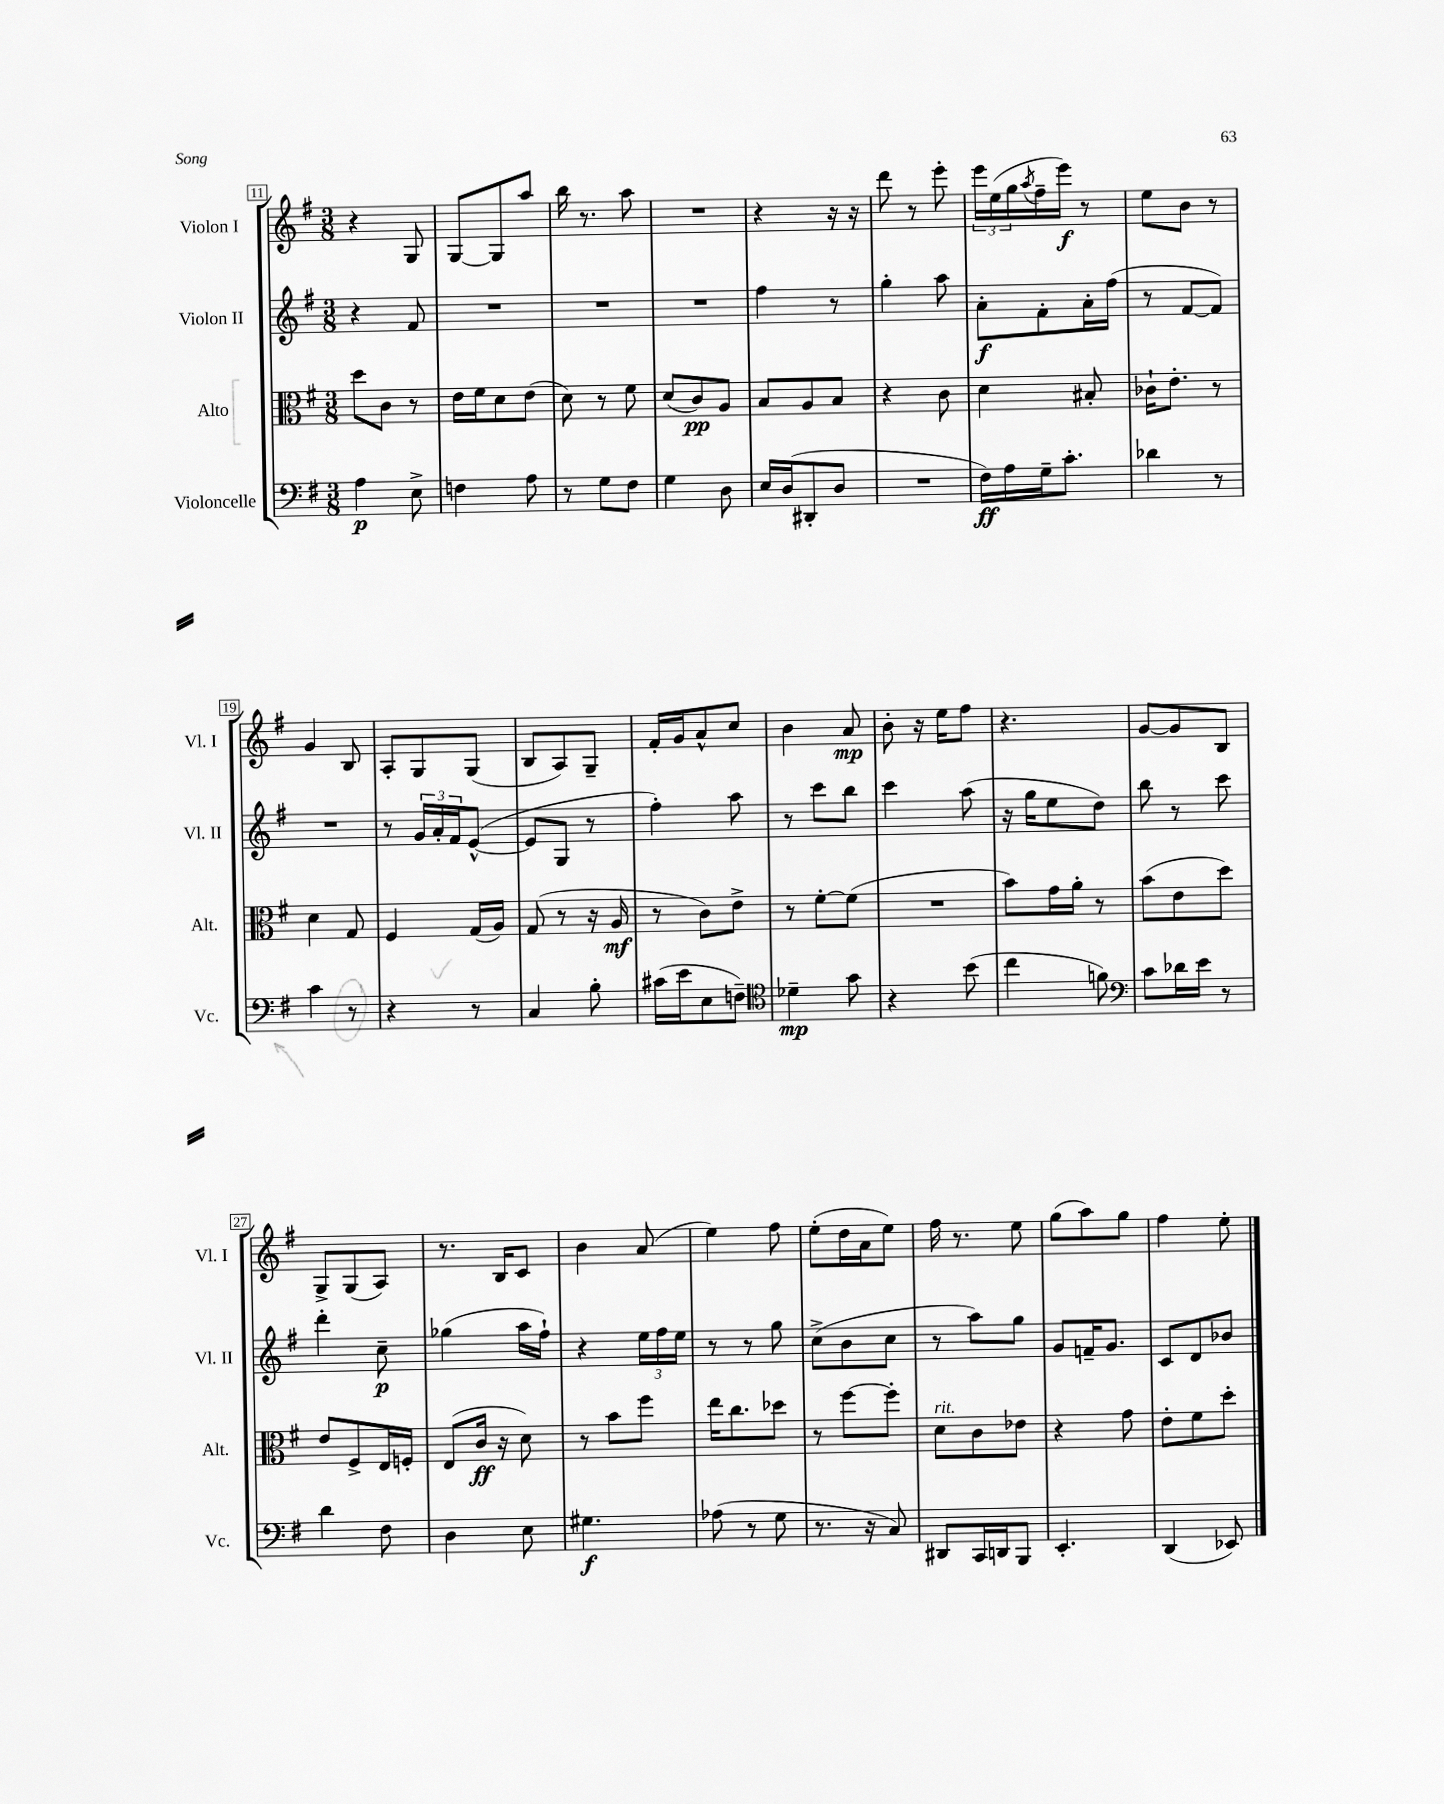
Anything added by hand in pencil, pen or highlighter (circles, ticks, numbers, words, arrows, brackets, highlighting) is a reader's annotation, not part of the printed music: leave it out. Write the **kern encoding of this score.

**kern	**kern	**kern	**kern
*staff4	*staff3	*staff2	*staff1
*clefF4	*clefC3	*clefG2	*clefG2
*k[f#]	*k[f#]	*k[f#]	*k[f#]
*M3/8	*M3/8	*M3/8	*M3/8
4A	8dd	4r	4r
.	8c	.	.
8E^	8r	8f#	8G
=	=	=	=
4F	16e	4.r	[8G
.	16f#	.	.
.	8d	.	8G]
8A	(8e	.	8aa
=	=	=	=
8r	8d)	4.r	16bb
.	.	.	8.r
8G	8r	.	.
8F#	8f#	.	8aa
=	=	=	=
4G	(8d	4.r	4.r
.	8c)	.	.
8D	8A	.	.
=	=	=	=
16E	8B	4ff#	4r
(16D	.	.	.
8DD#'	8A	.	.
8D	8B	8r	16r
.	.	.	16r
=	=	=	=
4.r	4r	4gg'	8ddd
.	.	.	8r
.	8c	8aa	8eee'
=	=	=	=
16F#)	4d	8a'	24eee
.	.	.	(24ee
16A	.	.	.
.	.	.	24gg
.	.	.	8qaa
16G~	.	8f#'	16ff#~
8.c'	.	.	16eee)
.	8B#'	16a'	8r
.	.	(16ff#	.
=	=	=	=
4d-	16c-`	8r	8ee
.	8.e'	.	.
.	.	[8f#	8b
8r	8r	8f#])	8r
=	=	=	=
4c	4d	4.r	4g
8r	8G	.	8B
=	=	=	=
4r	4F#	8r	8A'
.	.	24g	8G
.	.	24a'	.
.	.	24f#	.
8r	(16G	([8e^^	(8G
.	16A)	.	.
=	=	=	=
4C	(8G	8e]	8B
.	8r	8G	8A)
8B'	16r	8r	8G~
.	16A	.	.
=	=	=	=
(16c#	8r	4ff#')	16f#'
16e	.	.	16g
8E	8c)	.	8a^^
8F~)	8e^	8aa	8cc
=	=	=	=
*clefC4	*	*	*
4d-~	8r	8r	4b
.	[8f#'	8ccc	.
8g	(8f#]	8bb	8a
=	=	=	=
4r	4.r	4ccc	8b'
.	.	.	16r
.	.	.	16ee
(8b	.	(8aa	8ff#
=	=	=	=
4cc	8b)	16r	4.r
.	.	16gg	.
.	16g	8ee	.
.	16a'	.	.
8f)	8r	8dd)	.
=	=	=	=
*clefF4	*	*	*
8c	(8b	8bb	[8g
16d-	8e	8r	8g]
16e	.	.	.
8r	8dd)	8ccc	8B
=	=	=	=
4d	8e	4ddd'	8G^
.	8F#^	.	(8G
8F#	16E	8cc~	8A)
.	16F'	.	.
=	=	=	=
4D	(8E	(4gg-	8.r
.	16c	.	.
.	16r	.	16B
8E	8d)	16aa	8c
.	.	16ff#`)	.
=	=	=	=
4.G#	8r	4r	4b
.	8b	.	.
.	8ff#	24ee	(8a
.	.	24ff#	.
.	.	24ee	.
=	=	=	=
(8A-	16ee	8r	4ee)
.	8.cc	.	.
8r	.	8r	.
8G	8dd-	8gg	8ff#
=	=	=	=
8.r	8r	(8cc^	(8ee'
.	[8ff#	8b	16dd
16r	.	.	16a
8C)	8ff#']	8cc	8ee)
=	=	=	=
8DD#	8d	8r	16ff#
.	.	.	8.r
16CC	8c	8aa)	.
16DD	.	.	.
8BBB	8e-	8gg	8ee
=	=	=	=
4.EE'	4r	8g	(8gg
.	.	16f~	8aa)
.	.	8.g	.
.	8g	.	8gg
=	=	=	=
(4DD	8e'	8c	4ff#
.	8f#	8d	.
8EE-)	8dd'	8b-	8ee'
==	==	==	==
*-	*-	*-	*-
